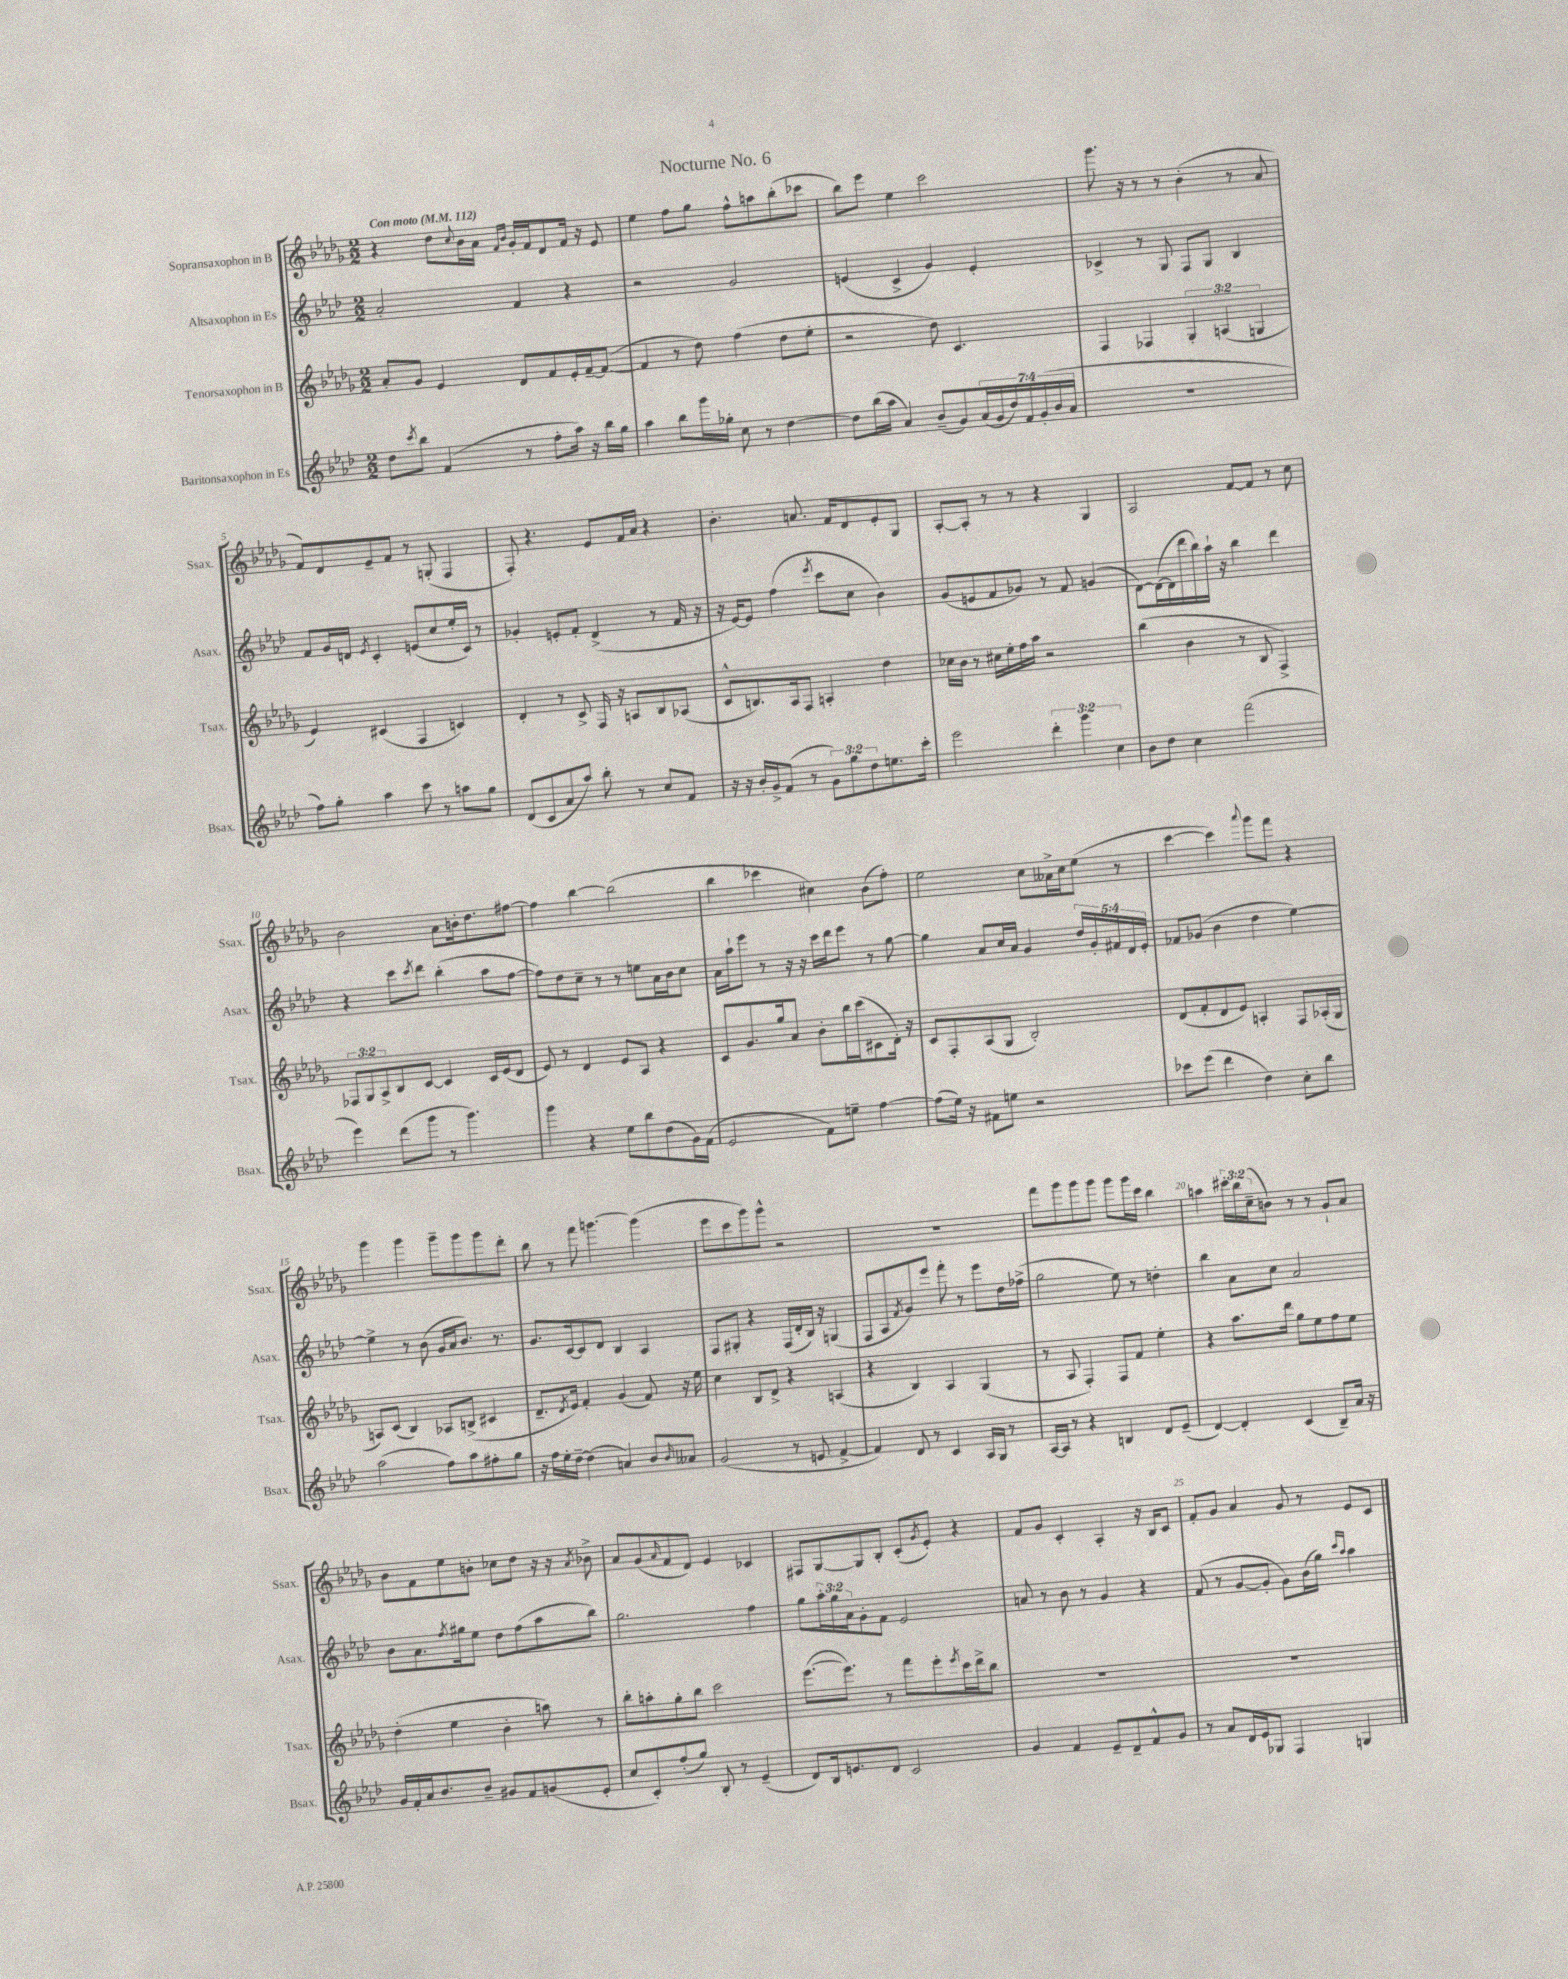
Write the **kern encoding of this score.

**kern	**kern	**kern	**kern
*staff4	*staff3	*staff2	*staff1
*clefG2	*clefG2	*clefG2	*clefG2
*k[b-e-a-d-]	*k[b-e-a-d-g-]	*k[b-e-a-d-]	*k[b-e-a-d-g-]
*M2/2	*M2/2	*M2/2	*M2/2
*MM112	*MM112	*MM112	*MM112
8dd-\L	8a-'/L	2a-'/	4r
8qccc/	.	.	.
8bb-\J	8g-/J	.	.
(4f/	4e-/	.	8dd-\L
.	.	.	8qqcc/
.	.	.	16b-\L
.	.	.	16a-\JJ
.	.	.	16qqf/LL
.	.	.	16qqb-/JJ
8r	8d-/L	4f/	16g-'/LL
.	.	.	16f/J
8ff'\L	8f/	.	8d-/
16aa-\Jk)	16e-'/L	4r	16f/Jk
16r	[16f~/J	.	16r
16bb-\LL	(8f/_J	.	8e-/
16gg\JJ	.	.	.
=	=	=	=
4aa-\	4f/]	2r	4ee-\
8bb-\L	8r	.	8ff\L
16ggg\L	8dd-\)	.	8gg-\J
16gg-'\JJ	.	.	.
8cc\	(4ff\	2g/	8ff^^\L
8r	.	.	8aa\
[4dd-\	8dd-\L	.	(8bb-'\
.	8ee-'\J	.	8ccc-\J
=	=	=	=
8dd-\]L	2r	(4e/	8bb-\L)
(16bb-\L	.	.	8eee-\J
16aa-\JJ	.	.	.
4a-/)	.	4c^/	4ee-\
(8b-~/L	8dd-\)	4g/)	2ccc\
8g/)	4.c/	.	.
(28a-/L	.	4e'/	.
28g/	.	.	.
28dd-/)	.	.	.
28f/	.	.	.
(28g'/	.	.	.
28b-/	.	.	.
28a-/JJ	.	.	.
=	=	=	=
1r	4F/	4c-^/	8.ggg-\
.	.	.	16r
.	4F-/	8r	8r
.	.	8G/	8r
.	6G-'/	8F/L	(4b-'\
.	.	8G/J	.
.	(6A/	.	.
.	.	4B-/	8r
.	6G/	.	.
.	.	.	8a-/
=	=	=	=
8ff\L)	4e-/)	8f/L	8f/L)
8gg'\J	.	16g/L	8d-/
.	.	16d/JJ	.
.	.	8qe-/	.
4aa-\	(4c#/	4c'/	8e-~/
.	.	.	8f/J
8ccc\	4F/	(8e/L	8r
8r	.	8cc/	(8G'/
8aa\L	4c/)	16ee-'/L	4F/
.	.	16c/JJ)	.
8gg\J	.	8r	.
=	=	=	=
(8d-/L	4d-'/	4g-'/	8F'/)
8c/	.	.	4.r
8a-/	8r	8e'/L	.
8aa-/J)	8c^/	8f'/J	.
8bb-'\	16F/	(4d-^/	8e-/L
.	16r	.	.
8r	8A/L	.	16f/L
.	.	.	16a-/JJ
8cc/L	8B-/	8r	4r
8f/J	(8A-/J	16f/	.
.	.	16r	.
=	=	=	=
16r	8c^^/L	16r	4.b-'\
16r	.	[16e-/LK)	.
16b-'/LL	8.B/)	8e-/]J	.
16g^/J	.	.	.
(8f/J	.	(4ff\	.
.	16A-/k	.	.
8r	8F/J	.	8.a/
.	.	8qeee-/	.
12g\L)	4A'/	8ccc\L	.
.	.	.	16f/LK
12gg\	.	.	.
.	.	8cc\J	8d-/
12dd-\	.	.	.
8.ee\	4dd-\	4b-\)	8e-'/
.	.	.	8G-/J
16ccc'\Jk	.	.	.
=	=	=	=
2eee-\	16cc-\LL	(8g/L	[8A-'/L
.	16b-\JJ	.	.
.	8r	8e/	8A-'/]J
.	16cc#\LL	8f/	8r
.	16ee-'\	.	.
.	16ff\	8g-/J)	8r
.	16aa-\JJ	.	.
6ddd-'\	2r	8r	4r
.	.	8f/	.
6ggg\	.	.	.
.	.	(4g/	4G-/
6cc\	.	.	.
=	=	=	=
8b-\L	(4bb-\	[8d-\L)	2A-/
8dd-\J	.	(16d-\_L	.
.	.	16d-\]	.
4cc\	4b-\	16ddd-\	.
.	.	16bb-\)	.
.	.	16aa-`\JJ	.
.	.	16r	.
(2fff\	8r	4bb-\	[8f/L
.	8B-/	.	8f/]J
.	4F^/)	4ddd-\	8r
.	.	.	8cc\
=	=	=	=
4eee-\)	12F-/L	4r	2b-\
.	12G-/	.	.
.	12A-^/	.	.
(8ddd-\L	8B-/	8ccc\L	.
.	.	8qccc/	.
8ggg\J	[8c/J	8ddd-\J	.
8r	4c/]	(4bb-'\	8a-\L
4.ggg\)	.	.	16b'\k
.	.	.	8.dd-\
.	16c/LL	8aa-\L	.
.	(16e-/J	.	.
.	8d-/J	[8ff\J	[8ff#\J
=	=	=	=
4ggg\	8e-/)	8ff\]L)	4ff#\]
.	8r	8dd-\	.
4r	4d-/	8cc~\J	[4bb-\
.	.	8r	.
8ee-\L	8e-/L	8r	(2bb-\]
8bb-\	8A-/J	8ee\L	.
(8dd-\	4r	16a-\L	.
.	.	16b-\J	.
16g\L)	.	8cc\J	.
(16f\JJ	.	.	.
=	=	=	=
2e-/	8c/L	16a-\LL	4bb-\
.	.	16aa-`\J	.
.	8.g-/	8eee-\J	.
.	.	8r	4ccc-\
.	16gg-/k	.	.
.	8a-/J	16r	.
.	.	16r	.
8f\L)	8b-'\L	16ccc\LL	4cc#\)
.	.	16ddd-\J	.
8ee~\J	16bb-\L	8eee-\J	.
.	(16ccc\J	.	.
[4ff\	8c#\	8r	(8b-\L
.	16d-'\Jk)	[8gg\	8ff'\J)
.	16r	.	.
=	=	=	=
(8ff\]L	8c/L	4gg\]	2ee-\
16ee-\Jk)	8F'/	.	.
16r	.	.	.
8f#\L	(8A-/	8a-/L	.
8ee\J	8G-/J	16cc/L	.
.	.	16a-/JJ	.
2r	2B-'/)	4g/	8cc\L
.	.	.	16a--^\L
.	.	.	16cc\J
.	.	20dd-/LL	(8ee-\J
.	.	20g'/	.
.	.	20f#/	.
.	.	.	8r
.	.	20d-/	.
.	.	20e-'/JJ	.
=	=	=	=
8ccc-\L	(8d-/L	8f-/L	[4ccc\
(8eee-\J	8f'/	(8g-/J	.
4ddd-\	8d-/	4b-\	4ccc\])
.	8e-/J)	.	.
.	.	.	8qqaaa-/
4dd-\)	4A'/	4dd-\	8ggg-\L
.	.	.	8fff\J
8cc'\L	8F/L	[4ee-\)	4r
8bb-\J	(16A-'/L	.	.
.	16G-/JJ	.	.
=	=	=	=
(2aa-\	8A/L)	4ee-^\]	4ggg-\
.	(8c/J	.	.
.	4B-/)	8r	4ggg-\
.	.	(8b-\	.
8ff\L)	8A-/L	16g/LL	8ggg-~\L
.	.	16a-/J	.
8aa-\	(8B^/J	8.b-/J)	8ggg-\
8ff#'\	4c#/	.	8ggg-\
.	.	8.r	.
8gg\J	.	.	8ddd-'\J
=	=	=	=
16r	8.d-~/L	8.g/L	8bb-\
16ff\LL	.	.	.
16ee-'\	.	.	8r
.	8qd-/	.	.
[16dd-~\JJ	16e-/Jk)	[16c/k	.
(4dd-\]	4f'/	8c/]	8fff\
.	.	8d-/J	[4.ggg\
4a/)	(4g-/	4B-/	.
8b-/L	8f/)	4A-/	(4ggg\]
16qqb-/	.	.	.
8a--/J	16r	.	.
.	16ee-\	.	.
=	=	=	=
(2g/	4cc\	8F/L	8eee-\L
.	.	8G#'/J	8ccc\
.	8B-/L	4r	8ggg-\)
.	8d-^/J	.	8ggg-^^\J
8r	4r	(16F/LL	2r
.	.	16d-'/	.
8e/	.	16B-/JJ)	.
.	.	16r	.
[4f^/	(4A/	(4G/	.
=	=	=	=
4f/])	4r	8F/L	1r
.	.	8A-/	.
.	.	8qf/	.
8d-/	4B-/)	8g/)	.
8r	.	8eee-/J	.
4c/	4A-/	8fff'\	.
.	.	8r	.
16A-/LL	(4G-/	8eee-\L	.
16G/JJ	.	.	.
8r	.	16dd-\L	.
.	.	(16ff-^\JJ	.
=	=	=	=
[16A-/LL	8r	2gg\	8fff\L
16A-/]JJ	.	.	.
8r	8A-/	.	8ggg-\
4r	4F'/)	.	8ggg-\
.	.	.	8ggg-\J
4B/	8F/L	8ee-\)	8ggg-\L
.	8f/J	8r	16ggg-\L
.	.	.	16ccc\JJ
8d-/L	4ee-'\	4dd'\	4bb-\
(8e-~/J	.	.	.
=	=	=	=
[4d-/)	4r	4bb-\	4aa\
4d-'/]	8.aa-\L	8a-\L	24ccc#'\LL
.	.	.	24bb-\
.	.	.	(24cc~\J
.	.	8cc\J	8b\J)
.	16ddd-\Jk	.	.
(4c/	8gg-\L	2a-/	8r
.	8ee-\	.	8r
8B-~/L)	8ff\	.	8g-`/L
16a-/Jk	8ee-\J	.	8a-/J
16r	.	.	.
=	=	=	=
16g/LL	(4dd-'\	8b-\L	8b-\L
16f'/	.	.	.
16a-/J	.	8.a-\	8f\
8.b-/	.	.	.
.	4ee-\	.	8ee-\
.	.	8qff/	.
.	.	16gg#\k	.
8b-~/J	.	8ee-\J	8b'\J
8g#/L	4b-'\	8dd-\L	8cc-\L
8f/	.	(8ff\	8dd-\J
(8g/	8aa\)	8aa-\	16r
.	.	.	16r
.	.	.	8qa-/
8e-'/J	8r	8bb-\J)	8b-^\
=	=	=	=
8cc/L	8bb-'\L	2.gg\	8a-/L
8c'/)	8aa'\	.	(8g-/
.	.	.	16qqa-/
(8ff'/	8gg-'\	.	8f/
8gg/J)	8bb-\J	.	8d-/J)
8B-'/	2ccc\	.	4e-/
8r	.	.	.
(4e-~/	.	4ff\	4c-/
=	=	=	=
8d-/L)	([8.eee-\L	8gg\L	8F#/L
16B-/k	.	24aa-'\L	[8G-/
.	.	24gg\	.
8.e/	8.eee-\]J)	.	.
.	.	24a-\J	.
.	.	8g'\	8G-/]
8d-/J	8r	8f\J	8B-'/J
2c/	8fff\L	2e-/	(8c'/L
.	.	.	8qg-/
.	8eee-'\	.	8e-'/J)
.	8qeee-/	.	.
.	16ccc\L	.	4r
.	16ddd-^\J	.	.
.	8bb-\J	.	.
=	=	=	=
4g/	1r	8a/	8f/L
.	.	8r	8g-/J
4f/	.	8b-\	4c'/
.	.	8r	.
8e-~/L	.	4g/	4A-'/
8d-~/	.	.	.
8f^^/	.	4r	16r
.	.	.	16B-/LK
8g/J	.	.	8c/J
=	=	=	=
8r	1r	(8f/	8f'/L
8a-/L	.	8r	8g-/J
16d-/L	.	[8g/L	4a-/
16e-/J	.	.	.
8G-/J	.	8g'/]J	.
4F/	.	8g\L)	8g-/
.	.	(16b-\L	8r
.	.	16gg\JJ)	.
.	.	16qqccc/LL	.
.	.	16qqaa-/JJ	.
4G/	.	4aa-\	8e-/L
.	.	.	8c/J
==	==	==	==
*-	*-	*-	*-
